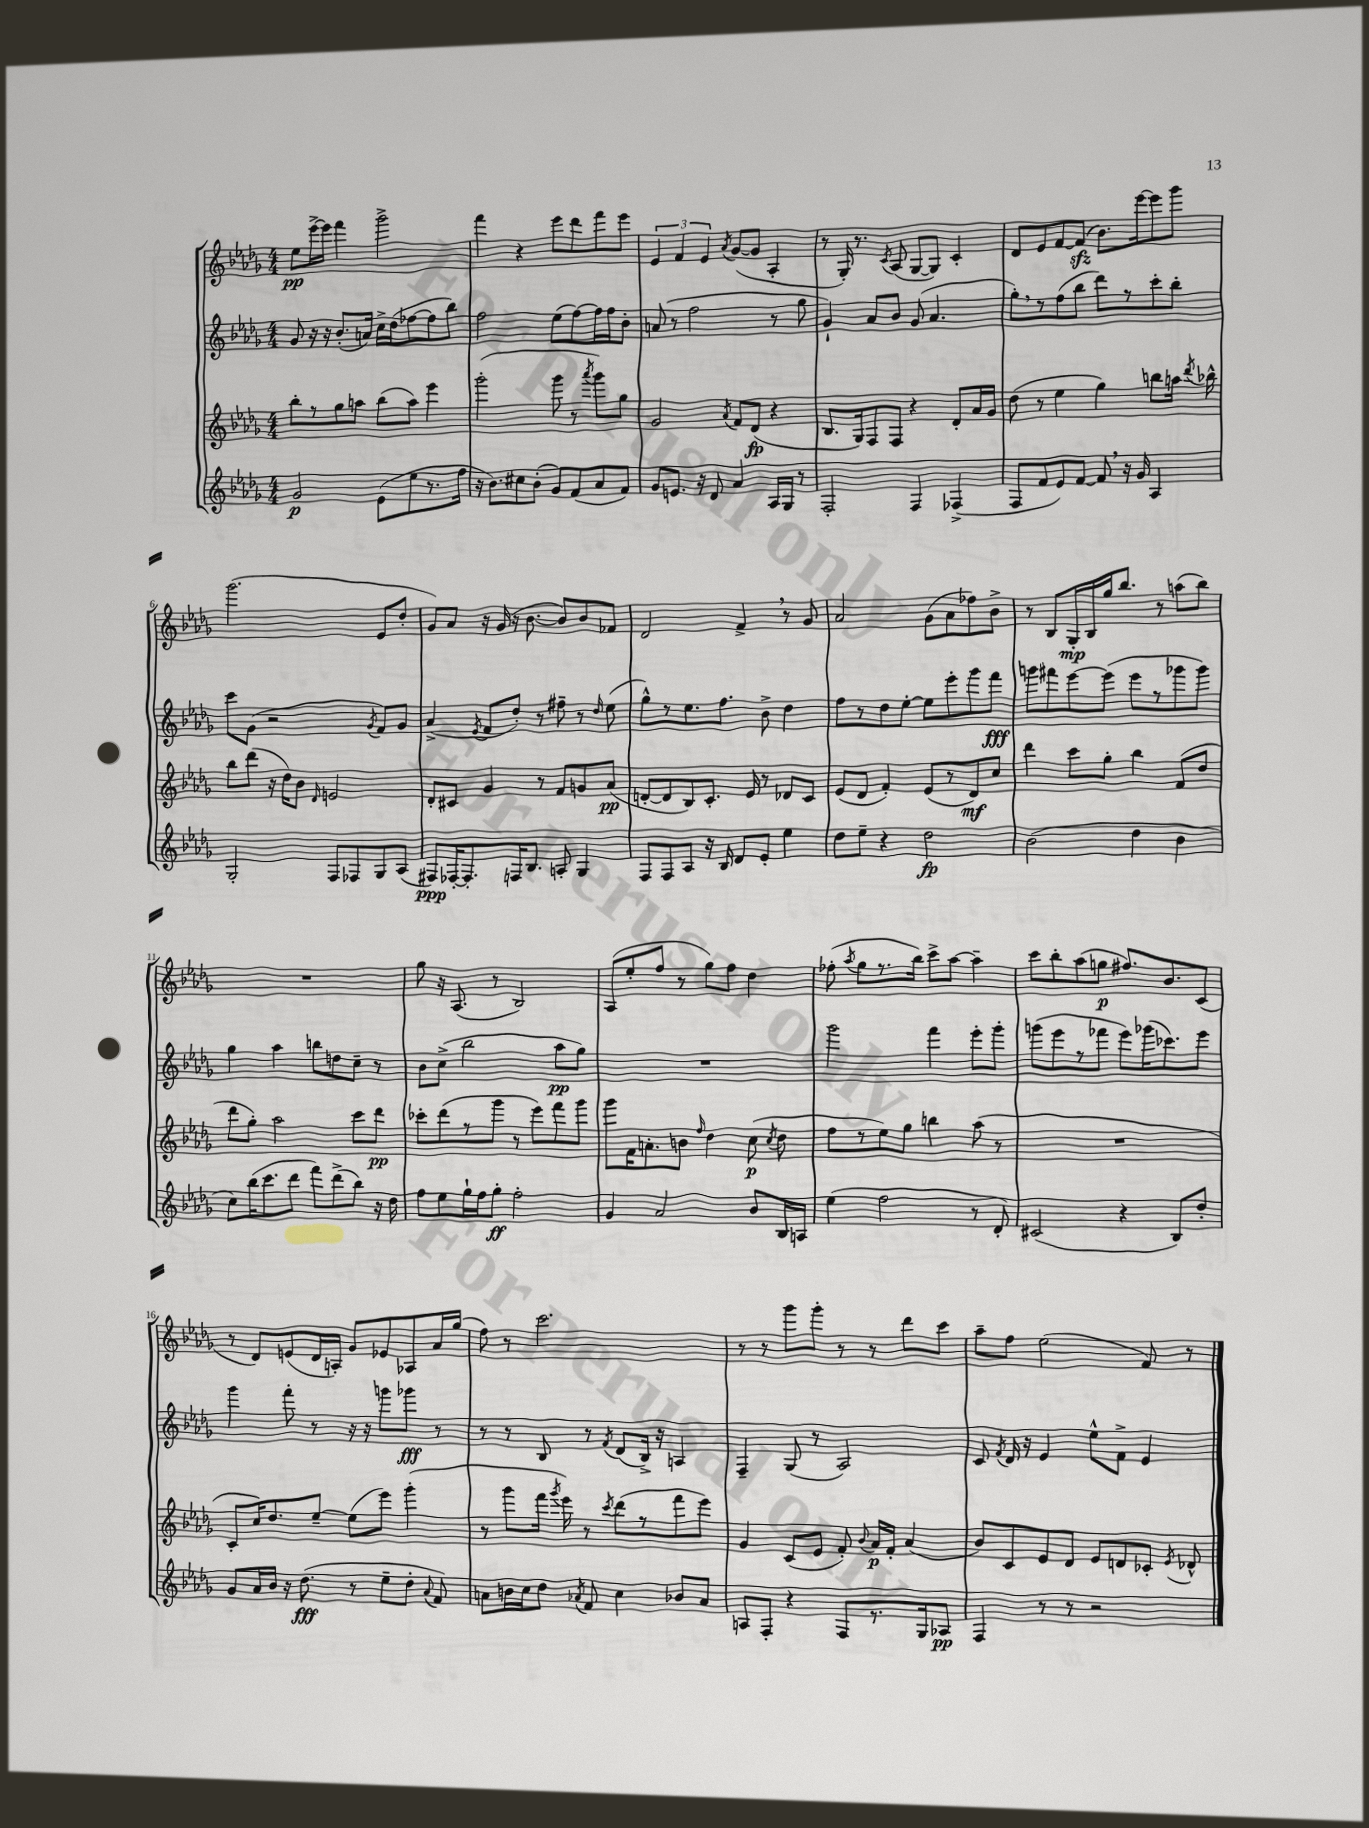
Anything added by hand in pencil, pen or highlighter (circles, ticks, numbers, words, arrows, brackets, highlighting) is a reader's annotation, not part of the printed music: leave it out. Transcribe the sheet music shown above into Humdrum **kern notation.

**kern	**kern	**kern	**kern
*staff4	*staff3	*staff2	*staff1
*clefG2	*clefG2	*clefG2	*clefG2
*k[b-e-a-d-g-]	*k[b-e-a-d-g-]	*k[b-e-a-d-g-]	*k[b-e-a-d-g-]
*M4/4	*M4/4	*M4/4	*M4/4
2g-	8bb-'	8g-	8ee-
.	8r	16r	[16eee-^
.	.	16r	16eee-]
.	8gg-	(8.b-'	4fff
.	8aa	.	.
.	.	16a)	.
(8e-	(8bb-	16cc^	2ggg-^
.	.	(16dd-	.
8ee-	8aa)	[8ff-	.
8.r	4eee-	8ff-]	.
.	.	8bb-)	.
16ff	.	.	.
=	=	=	=
16r	(2ggg-'	2ff	4fff
8.b-)	.	.	.
8cc#	.	.	4r
(8b-'	.	.	.
8g-)	8ggg-	(8ee-	8eee-
(8f	8r	[8ff)	8ddd-
.	8qaaa-	.	.
8a-	8ggg-)	16ff]	8fff
.	.	16ff	.
8f)	8gg-	8b-'	8eee-
=	=	=	=
8g-	2g-	(8a	6e-
8.e	.	8r	.
.	.	.	6f
.	.	2ff	.
16r	.	.	.
.	.	.	6e-
8d-	.	.	.
.	8qa-	.	8qa-
4a-	8f	.	([8g-
.	(8d-	.	8g-]
16A-	4r	8r	4A-'
16G-	.	.	.
8r	.	8gg-	.
=	=	=	=
2F'	8.B-	4g-`)	8r
.	.	.	16G-')
.	16G-)	.	8.r
.	8F	8a-	.
.	.	.	8qc
.	8F	8b-	(8A-
4F	4r	(8g-	[8G-
.	.	4.a-	8G-])
(4F-^	8d-'	.	4c'
.	16a-	.	.
.	16g-	.	.
=	=	=	=
8F	(8dd-	8gg-')	8d-
8f	8r	8r	8e-
8e-)	4ee-	(8ff	[8f
[8f	.	8bb-	(8f]
8f]	4gg-)	8ddd-)	8.b-)
16r	.	8r	.
16g-	.	.	[16eee-
4A-	8bb	8ccc'	8eee-]
.	16aa	8bb-'	8ggg-
.	8qddd-	.	.
.	16bb-^^	.	.
=	=	=	=
2G-'	8bb-	8ccc	(2.ggg-
.	(8ddd-	(8g-	.
.	16r	2r	.
.	16dd-)	.	.
.	8b-	.	.
.	16qqd-	.	.
8F	2e	.	.
8F-	.	.	.
.	.	8qg-	.
8G-	.	8f)	8e-
(8A-	.	8g-	8dd-'
=	=	=	=
8F#)	8d-'	(4a-^	8g-)
[16F-'	8c#	.	8a-
8.F-']	.	.	.
.	.	8qe-	.
.	4g-	8f	16r
.	.	.	(16g-
16F	.	8dd-')	16r
8.B-	.	.	[8.b-
.	8r	8r	.
8A'	8f	8ff#~	8b-])
4G-	8g	8r	8b-
.	.	16qqdd-	.
.	(8a-	(8ee-	8f-
=	=	=	=
8F	[8d'	8gg-^^)	2d-
8F	8d]	8r	.
8A-	8B-)	8.ee-	.
16r	8.c'	.	.
16B-	.	8.ff	.
8d-	.	.	4f^
.	16e-	.	.
8e-'	8r	8b-^	.
4ee-	8d-	4dd-	8r
.	8c	.	8g-
=	=	=	=
8dd-	(8e-	8ff	2a-
8ee-~	8d-	8r	.
4r	4f')	8dd-	.
.	.	[8ee-'	.
2dd-	(8e-	8ee-]	(8g-
.	8r	8eee-'	8a-
.	8d-)	8ggg-	8ff-)
.	8cc	8fff	8b-^
=	=	=	=
(2b-	4ddd-	8ggg	8r
.	.	8fff#	8B-
.	8ccc	[8eee-	16G-'
.	.	.	16B-
.	8gg-'	(8eee-]	16gg-
.	.	.	8.bb-
4dd-	4bb-	8eee-	.
.	.	8r	8r
4b-	(8f	8ggg-	(8aa
.	8dd-	8ggg-)	8bb-)
=	=	=	=
8cc)	8ddd-	4gg-	1r
(16bb-	8gg-')	.	.
8.ccc	.	.	.
.	2aa-	4aa-	.
8ddd-	.	.	.
8fff)	.	8bb	.
(8ddd-^	.	8dd	.
8bb-)	8ccc	8cc~	.
16r	8ddd-	8r	.
16dd-	.	.	.
=	=	=	=
8ff	8ccc-'	8b-	8gg-
8ee-	(8ddd-	(8cc^	16r
.	.	.	(8.A-
16gg-`	8r	2bb-	.
16ff	.	.	.
8gg-'	8ggg-	.	8r
2ff'	8r	.	2B-)
.	8eee-)	.	.
.	8fff	8aa-	.
.	8ggg-	8gg-)	.
=	=	=	=
4g-	8ggg-	1r	(8A-
.	16f	.	8ee-'
.	8.a'	.	.
2a-	.	.	8ff
.	8b	.	8r
.	16qqff	.	.
.	4dd-	.	8gg-)
.	.	.	8ff
8b-	(8cc	.	4dd-
.	8qcc	.	.
16B-	8dd-	.	.
16A	.	.	.
=	=	=	=
(4ee-	8ff	2ggg-	(8ff-'
.	.	.	8qaa-
.	8r	.	8gg-
2ff	8ee-)	.	8.r
.	8gg-	.	.
.	.	.	16bb-)
.	4bb	4fff	8ccc^
.	.	.	[8aa-
8r	(8aa-	8eee-'	4aa-~]
8d-')	8r	8ggg-'	.
=	=	=	=
(2c#	1r	(8ggg	8ccc
.	.	8eee-	8bb-'
.	.	8r	(8aa-
.	.	8fff-	8gg
4r	.	8eee-)	8.ff#)
.	.	(16ggg-	.
.	.	8.ccc-)	8.b-
8B-)	.	.	.
8dd-'	.	8eee-	(8c
=	=	=	=
8g-	8c'	4ggg-	8r
16a-	16cc)	.	8d-)
16b-	8.dd-	.	.
16r	.	8fff'	(8e
(8.dd-	.	.	.
.	[8ee-~	8r	16d-
.	.	.	16A')
8r	(8ee-]	16r	8g-
.	.	16r	.
8ee-~	8eee-)	8ggg	8e-
8dd-'	(4ggg-'	8ggg-	8A-
8qqa-	.	.	.
8f)	.	8r	16a-
.	.	.	(16gg-
=	=	=	=
8a	8r	8r	8ff)
16b	8ggg-	8r	8r
16cc	.	.	.
8dd-	16fff	8B-	2.ccc
.	8qggg-	.	.
.	16eee-)	.	.
8qa-	.	.	.
8f	8r	8r	.
.	8qccc	8qf	.
4cc	(8ddd-	(8d-	.
.	8r	16B-^)	.
.	.	16r	.
8b-	8fff	4A	.
8a-	8eee-)	.	.
=	=	=	=
8A	4g-	4F~	8r
8F'	.	.	8r
4r	(8c	(8G-	8ggg-
.	8e-	8r	8ggg-'
8F	8f')	2A-)	8r
.	8qqb-	.	.
8.r	16a-	.	8r
.	16f'	.	.
.	(4a-	.	8ddd-
16G-	.	.	.
8A-	.	.	8ccc
=	=	=	=
4F	8b-)	8c	8aa-~
.	.	8qf	.
.	8c	16d-	8ff
.	.	16r	.
8r	8e-	4e-	(2ee-
8r	8d-	.	.
2r	8e-	8ee-^^	.
.	8d	8f^	.
.	8c-'	4e-	8f)
.	8qe-	.	.
.	8d-^^	.	8r
==	==	==	==
*-	*-	*-	*-
